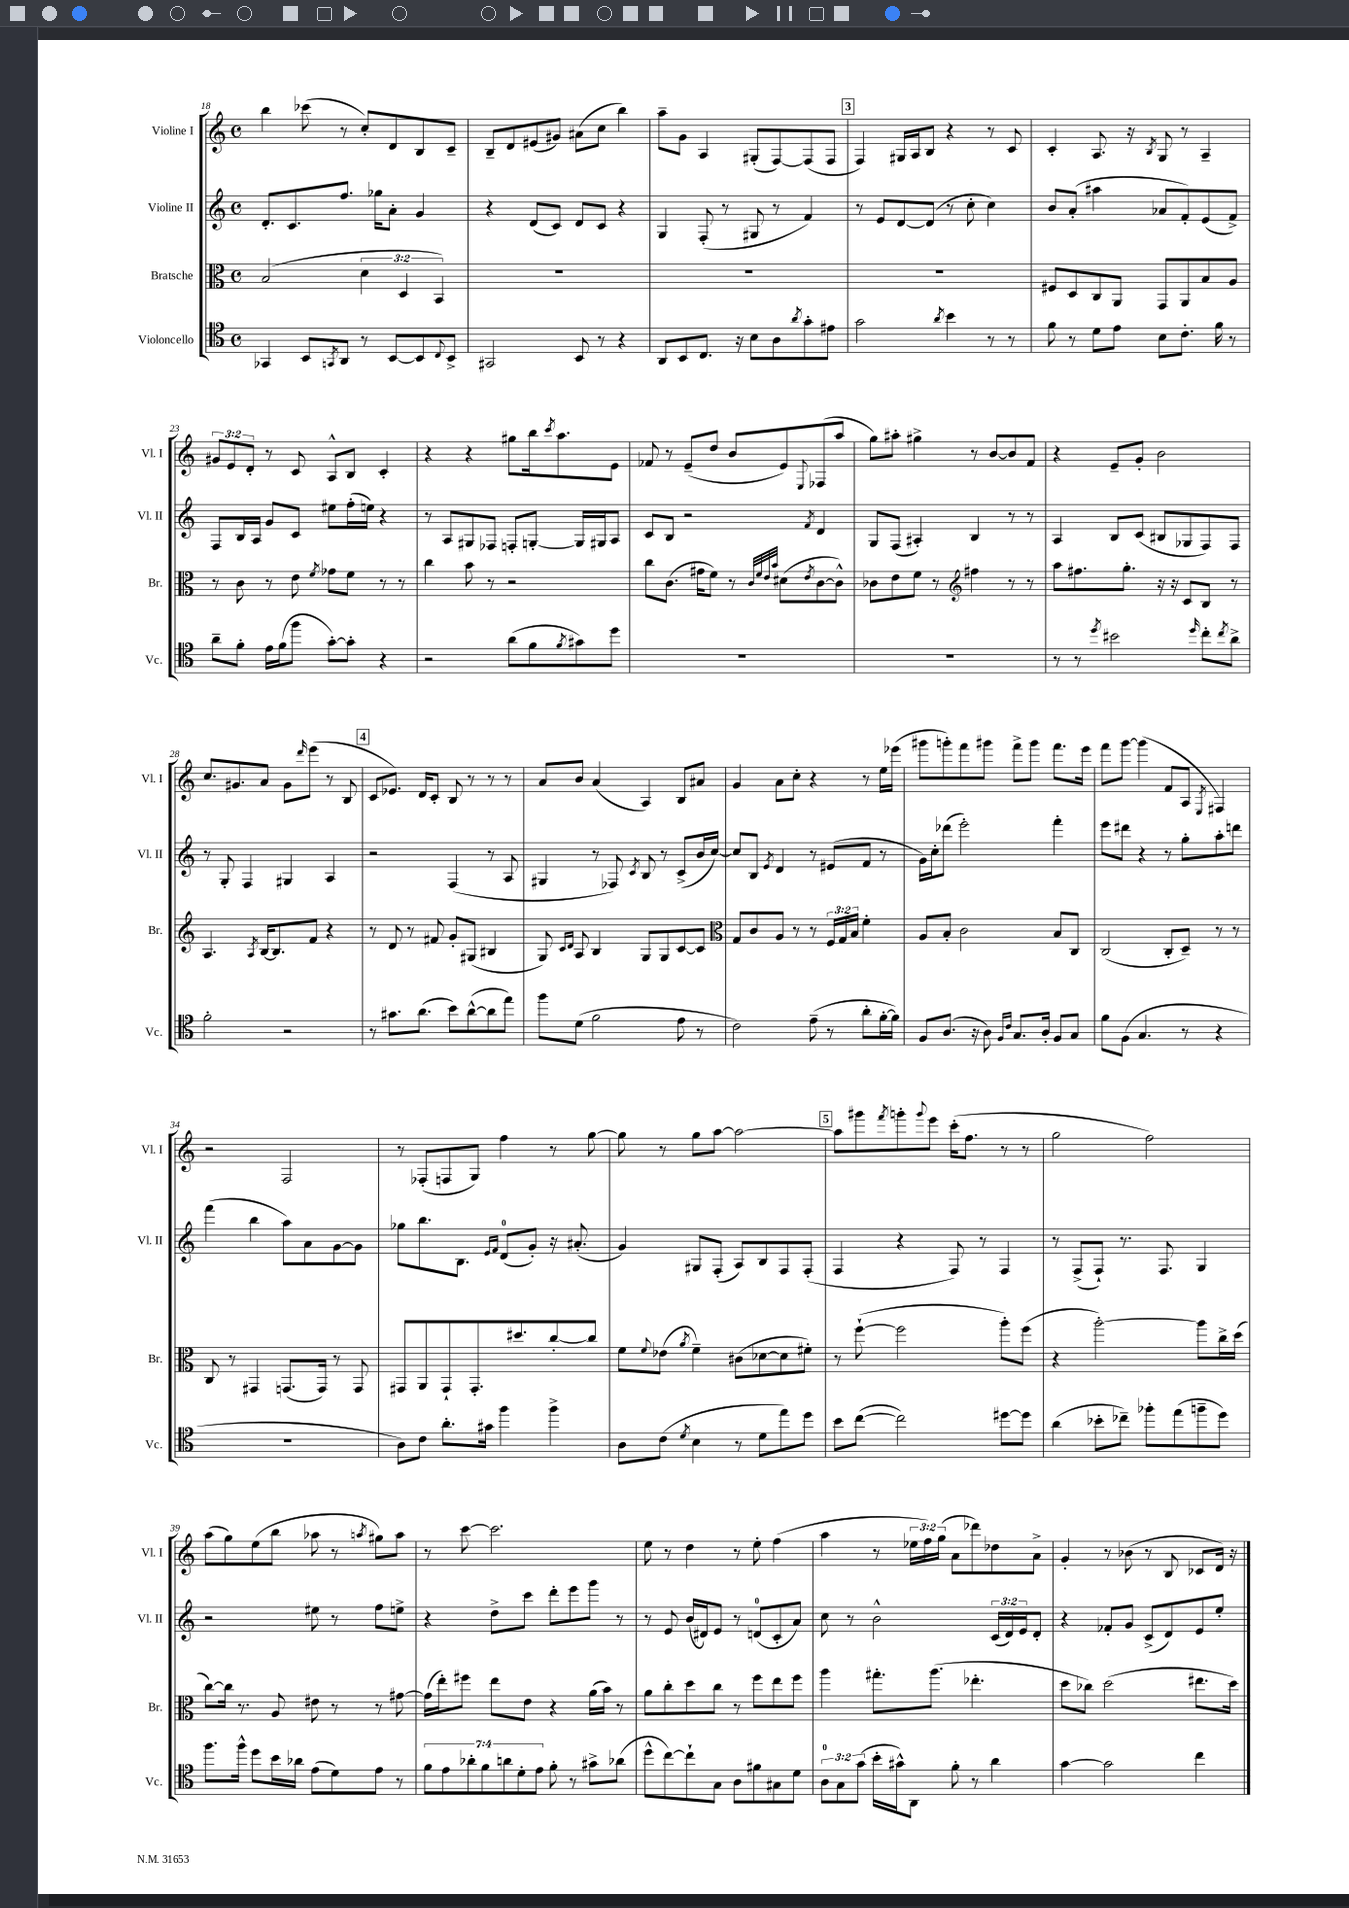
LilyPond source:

<<
\new StaffGroup <<
\new Staff = "s0" \with { instrumentName = "Violine I" shortInstrumentName = "Vl. I" } {
    \clef treble \key c \major \defaultTimeSignature \time 4/4 \override Staff.TupletNumber.text = #tuplet-number::calc-fraction-text
    b''4 ces'''8( r8 c''8-.) d'8 b8 c'8-- |
    b8-- d'8 eis'8( gis'8) ais'8( c''8 b''4) |
    a''8-- g'8 a4 gis8-.( f8~) f8( f8 |
    \mark \markup { \box "3" } f4) gis16 a16 b8 r4 r8 c'8 |
    c'4-. a8. r16 \acciaccatura { b8 } g8 r8 a4-- |
    \tuplet 3/2 { gis'8 e'8 d'8-. } r8 c'8 a8-^ b8 c'4-. |
    r4 r4 gis''8 b''16 \acciaccatura { c'''8 } a''8. e'8 |
    fes'8 r8 e'8--( d''8 b'8 e'8) \appoggiatura { e8 } fes8( a''8 |
    g''8) ais''8-. gis''4-> r8 b'8~ b'8 f'8 |
    r4 e'8-- g'8-. b'2 |
    c''8. gis'8. a'8 gis'8 \grace { d'''16 } e'''8( r8 b8 |
    \mark \markup { \box "4" } c'8 ees'8.) d'16 c'8-. b8 r8 r8 r8 |
    a'8 b'8 a'4( a4) b8 ais'8 |
    g'4 a'8 c''8-. r4 r8 e''16 ees'''16( |
    gis'''8 g'''8-.) f'''8 gis'''8 f'''8-> gis'''8 f'''8. e'''16 |
    f'''8 g'''8~ g'''4( f'8 a8 \acciaccatura { e8 } fis4) |
    r2 f2 |
    r8 fes8-.( f8 g8) f''4 r8 g''8~ |
    g''8 r8 g''8 a''8~ a''2~ |
    \mark \markup { \box "5" } a''8 gis'''8 \acciaccatura { f'''8 } g'''8-. \appoggiatura { g'''8 } e'''8 c'''16-.( f''8. r8 r8 |
    g''2 f''2) |
    a''8( g''8) e''8( b''8 aes''8 r8 \acciaccatura { a''8 } gis''8) a''8 |
    r8 c'''8~ c'''2. |
    e''8 r8 d''4 r8 e''8-. f''4( |
    a''4 r8 \tuplet 3/2 { ees''16 f''16) g''16( } a'8 des'''8) des''8 a'8-> |
    g'4-. r8 bes'8( r8 b8 ces'8 d'16) r16 \bar "|." |
}
\new Staff = "s1" \with { instrumentName = "Violine II" shortInstrumentName = "Vl. II" } {
    \clef treble \key c \major \defaultTimeSignature \time 4/4 \override Staff.TupletNumber.text = #tuplet-number::calc-fraction-text
    d'8.-. c'8. f''8. ges''16 a'8-. g'4 |
    r4 d'8( c'8) d'8 c'8 r4 |
    g4 f8-.( r8 gis8 r8 f'4) |
    \mark \markup { \box "3" } r8 e'8 d'8~ d'8( r8 c''8-. c''4) |
    b'8 a'8-.( ais''4 aes'8 f'8-.) e'8( f'8->) |
    f8 b16 a16 g'8 c'8 eis''8 f''16-.( e''16) r4 |
    r8 a8 gis8 fes8 f8-. g8~-. g16 gis16 a8 |
    c'8 b8 r2 \acciaccatura { f'8 } d'4 |
    g8 f8( ais4-.) b4 r8 r8 |
    a4 b8 c'8( bis8 ges8 f8) f8 |
    r8 g8-. f4 gis4 a4 |
    \mark \markup { \box "4" } r2 f4( r8 a8 |
    gis4 r8 fes8) \acciaccatura { c'8 } b8 r8 c'8->( b'16 c''16~) |
    c''8 b8 \acciaccatura { e'8 } d'4 r8 eis'8( f'8 r8 |
    g'16) c''16-. des'''8( e'''2-.) f'''4-. |
    e'''8 dis'''8 r4 r8 g''8-. a''8-. d'''8 |
    f'''4( b''4 a''8) a'8 g'8~ g'8 |
    ges''8 b''8. b8. \grace { e'16 f'16 } d'8-0( g'8-.) r16 ais'8.-.( |
    g'4) gis8 f8-.( a8) b8 f8 f8-.( |
    \mark \markup { \box "5" } f4 r4 f8) r8 f4 |
    r8 f8->( f8-!) r8. f8. g4 |
    r2 eis''8 r8 f''8 e''8-> |
    r4 d''8-> c'''8 d'''8-. e'''8 g'''8 r8 |
    r8 e'8 b'16( dis'16) e'8 r8 d'8-0( c'8-. a'8) |
    c''8 r8 b'2-^ \tuplet 3/2 { c'16( d'16) e'16 } d'8-. |
    r4 fes'8-. g'8 c'8->( d'8) e'8 e''8-. \bar "|." |
}
\new Staff = "s2" \with { instrumentName = "Bratsche" shortInstrumentName = "Br." } {
    \clef alto \key c \major \defaultTimeSignature \time 4/4 \override Staff.TupletNumber.text = #tuplet-number::calc-fraction-text
    b2( \tuplet 3/2 { d'4 d4 b,4) } |
    R1 |
    R1 |
    \mark \markup { \box "3" } R1 |
    fis8 d8 c8 a,8 g,8 a,8 b8 a8 |
    r8 c'8 r8 e'8 \acciaccatura { f'8 } ges'8 f'8 r8 r8 |
    c''4 b'8 r8 r2 |
    c''8 c'8.( gis'16 f'8) r8 \grace { c'32 f'32 e'32 b'32 } dis'8( \acciaccatura { e'8 } c'8~ c'8-^) |
    ces'8 e'8 f'8 r8 \clef treble fis''4 r8 r8 |
    a''8 fis''8. g''8.-. r16 r16 c'8 b8 r8 |
    a4. \acciaccatura { a8 } b16~ b8. f'8 r4 |
    \mark \markup { \box "4" } r8 d'8 r8 fis'8 g'8-. gis8( bis4 |
    g8) \grace { c'16 d'16 } a8 b4 g8 g8 c'8~ c'8 |
    \clef alto g8 c'8 a8 r8 r8 \tuplet 3/2 { f16 g16 b16 } f'4-. |
    a8 b8-. c'2 b8 c8 |
    c2( c8-. d8--) r8 r8 |
    c8 r8 gis,4 g,8.( g,16) r8 g,8 |
    gis,8 a,8 gis,8-! gis,8.-. dis''8. c''8~-. c''8 |
    f'8 \appoggiatura { f'8 } ees'8( \acciaccatura { a'8 } f'4--) cis'8( des'8~ des'8 fis'8-.) |
    \mark \markup { \box "5" } r8 f''8~-!( f''2 a''8-.) f''8( |
    r4 a''2~-.) a''8 c''16-> d''16( |
    c''8~) c''16 r8. a8 eis'8 r8 r8 gis'8~ |
    gis'16( e''16-.) fis''8 e''8 e'8 r4 a'16( b'16) r8 |
    a'8 c''8-. d''8 c''8 r8 f''8 e''8 f''8 |
    a''4 gis''8.-. a''8.( ees''4.-. |
    d''8 ces''8) d''2( eis''8. d''16) \bar "|." |
}
\new Staff = "s3" \with { instrumentName = "Violoncello" shortInstrumentName = "Vc." } {
    \clef tenor \key c \major \defaultTimeSignature \time 4/4 \override Staff.TupletNumber.text = #tuplet-number::calc-fraction-text
    ges,4 b,8 \acciaccatura { g,8 } a,8 r8 b,8~ b,8 \appoggiatura { c8 } b,8-> |
    gis,2 b,8 r8 r4 |
    a,8 b,8 c8. r16 b8 a8 \acciaccatura { a'8 } g'8-. eis'8 |
    \mark \markup { \box "3" } g'2 \acciaccatura { a'8 } b'4 r8 r8 |
    f'8 r8 d'8 e'8 b8 c'8.-. f'16 r8 |
    a'8-- f'8-. e'16 f'16( f''8 g'8~-.) g'8-. r4 |
    r2 a'8( f'8 \acciaccatura { f'8 } gis'8) d''8 |
    R1 |
    R1 |
    r8 r8 \acciaccatura { d''8 } bis'2 \grace { d''16 } c''8-. \acciaccatura { c''8 } a'8-> |
    f'2-. r2 |
    \mark \markup { \box "4" } r8 gis'8. a'8.( b'8) a'8~-^( a'8 e''8) |
    f''8 d'8( f'2 e'8 r8 |
    c'2) e'8--( r8 a'8-. f'16~-. f'16) |
    f8 a8.( r16 a8) \grace { f16 c'16 } g8. a16-. f8 g8 |
    f'8 f8( g4. r8 r4 |
    R1 |
    a8) c'8 a'8.-. gis'16 f''4 f''4-> |
    a8 c'8( \acciaccatura { d'8 } b4 r8 d'8 e''8) d''8 |
    \mark \markup { \box "5" } b'8 c''8~( c''2) dis''8~ dis''8 |
    a'4( bes'8-. ces''8--) fes''8-. e''8( f''8-- d''8) |
    f''8. f''16-^ d''8 b'16 aes'16 e'8( d'8) e'8 r8 |
    \tuplet 7/4 { f'8 e'8 aes'8-. f'8 a'8 d'8-. e'8 } f'8-. r8 gis'8-> aes'8( |
    d''8-^ c''8~) c''8-! g8 a8 fis'8 gis8 d'8 |
    \tuplet 3/2 { a8-0 g8 g'8( } b'16-. gis'16-^) a,8 f'8-. r8 a'4 |
    g'4~ g'2 c''4 \bar "|." |
}
>>
>>
\layout { \context { \Score currentBarNumber = #18 } }
